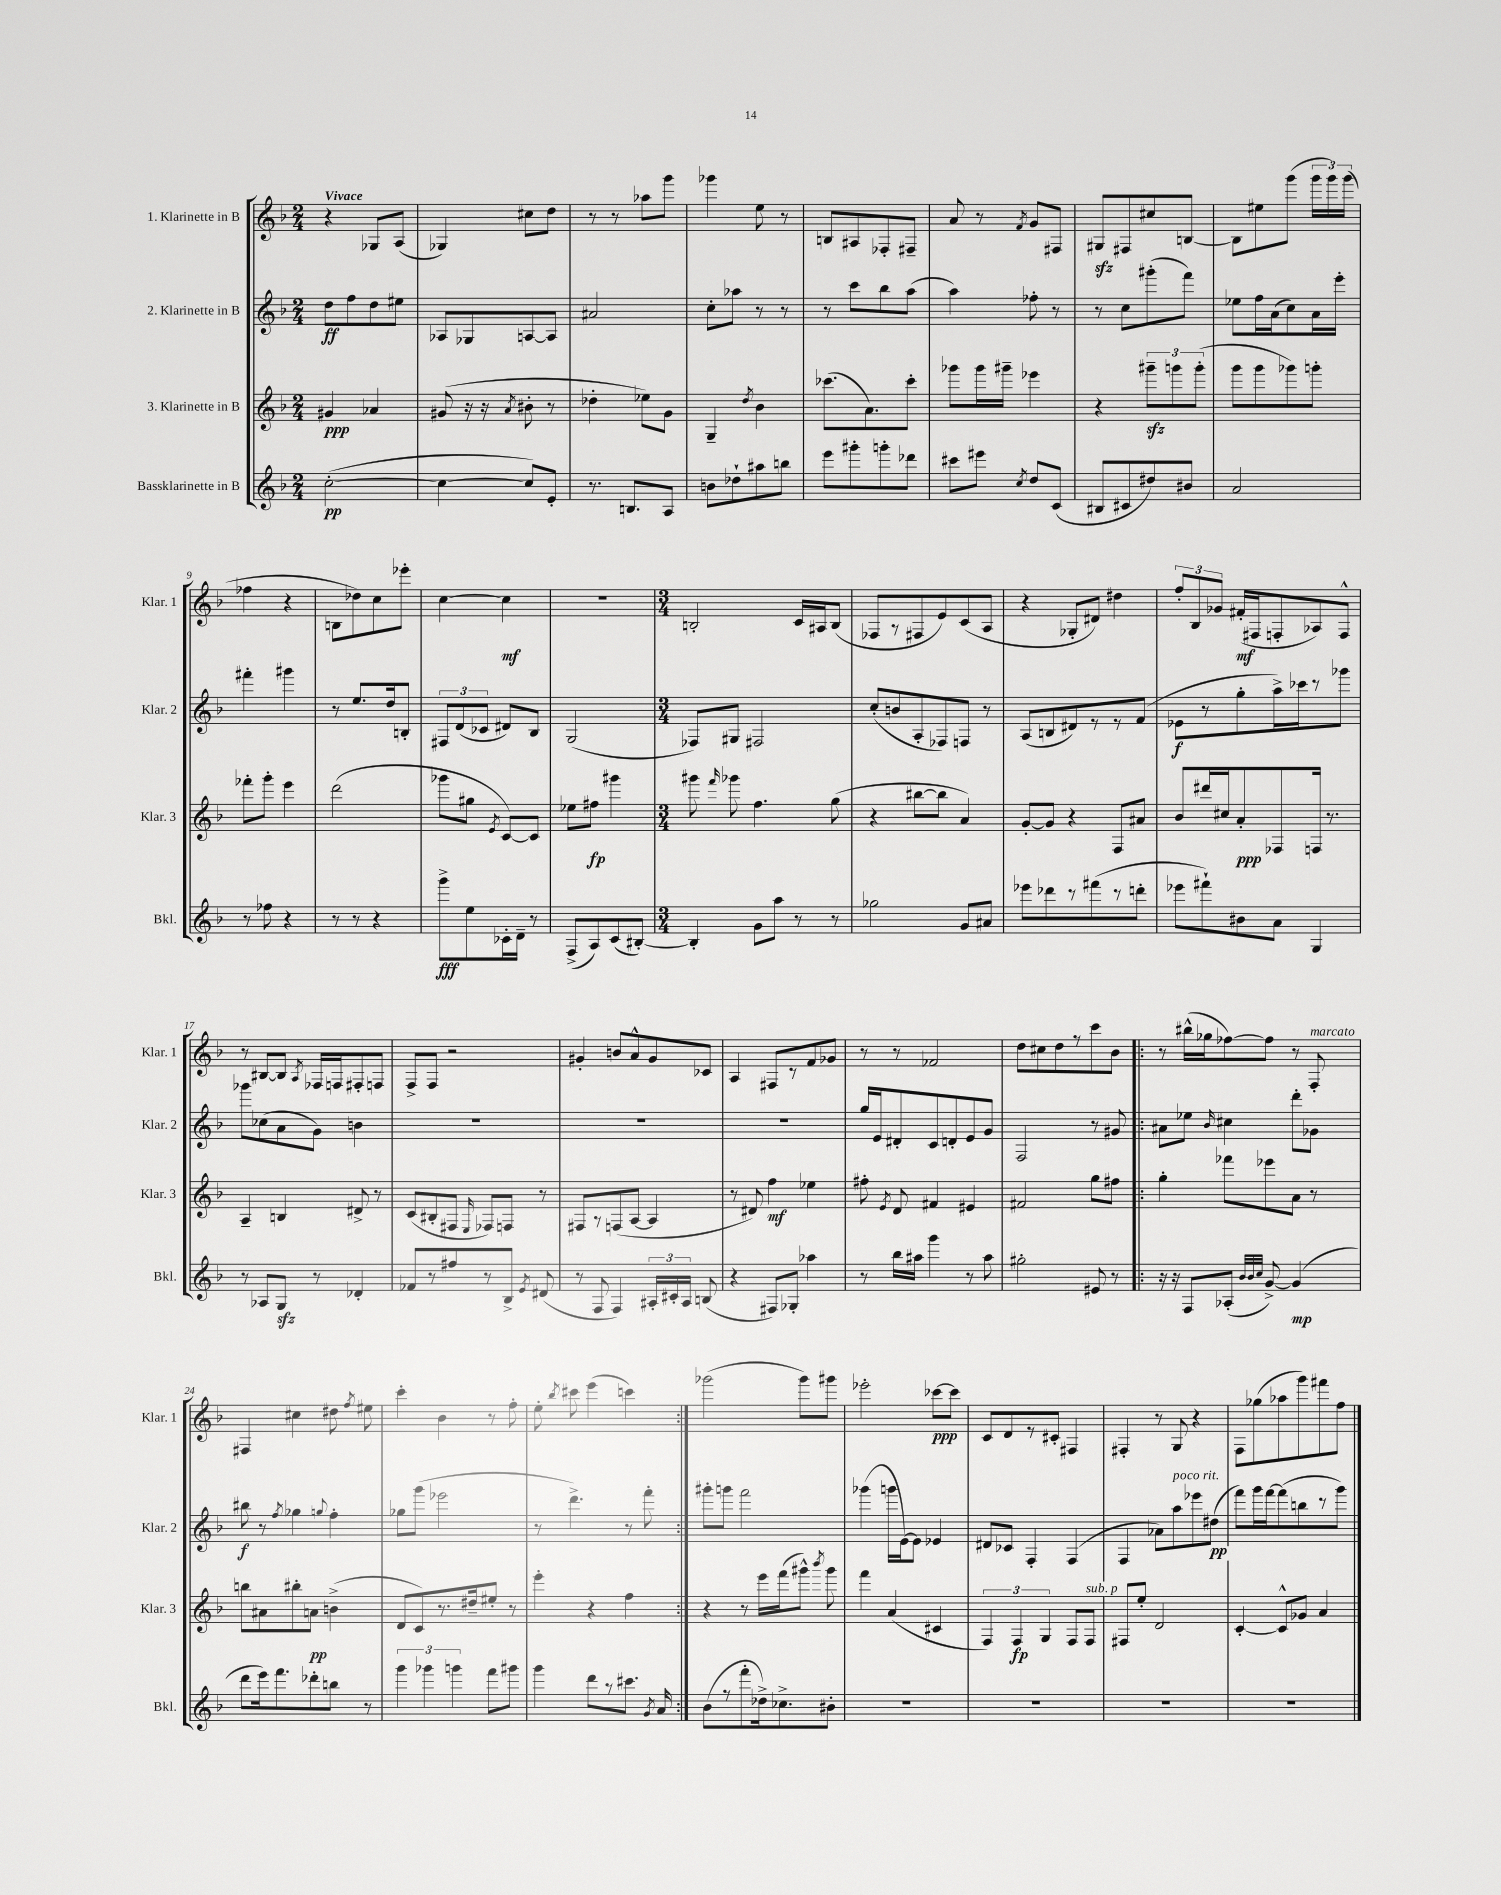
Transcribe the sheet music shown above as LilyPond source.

<<
\new StaffGroup <<
\new Staff = "s0" \with { instrumentName = "1. Klarinette in B" shortInstrumentName = "Klar. 1" } {
    \clef treble \key f \major \numericTimeSignature \time 2/4 \tempo "Vivace"
    \autoBeamOff r4 ges8[ a8]( |
    ges4) cis''8[ d''8] |
    r8 r8 aes''8[ g'''8] |
    ges'''4 e''8 r8 |
    b8[ ais8 fes8-. fis8]-- |
    a'8 r8 \acciaccatura { f'8 } g'8[ fis8] |
    gis8[\sfz fis8 cis''8 b8]~ |
    b8[ eis''8 g'''8]( \tuplet 3/2 { g'''16[ g'''16) g'''16]( } |
    fes''4 r4 |
    b8[ des''8) c''8 ees'''8]-. |
    c''4~ c''4\mf |
    r2 |
    \numericTimeSignature \time 3/4 b2-. c'16[ ais16 b8]( |
    fes8[ r8 fis8 e'8) c'8( a8] |
    r4 ges8[-. dis'8]) dis''4 |
    \tuplet 3/2 { f''8[-. bes8 ges'8] } fis'16[-.\mf( fis16 f8-. aes8) f8]-^ |
    r8 bis8[~ bis8] \acciaccatura { a8 } fes16[ f16 fis8-. f8] |
    f8[-> f8] r2 |
    gis'4-. b'8[ a'8-^ gis'8 ces'8] |
    a4 fis8[ r8 f'8 ges'8] |
    r8 r8 fes'2 |
    d''8[ cis''8 d''8 r8 c'''8 bes'8] |
    \repeat volta 2 { r8 bis''16[-^( ges''16 fes''8~) fes''8] r8 f8-.^\markup { \italic "marcato" } |
    fis4 cis''4 dis''8 \acciaccatura { f''8 } eis''8 |
    c'''4-. bes'4 r8 f''8-. |
    e''8-. \acciaccatura { bes''8 } cis'''8 e'''4( c'''4) | }
    ges'''2( ges'''8[) gis'''8] |
    ees'''2-. ces'''8[~\ppp ces'''8] |
    c'8[ d'8 r8 cis'8]-. fis4 |
    fis4-. r8 g8 r4 |
    f8[ ges''8( aes''8 g'''8) fis'''8 f''8] \bar "|." |
}
\new Staff = "s1" \with { instrumentName = "2. Klarinette in B" shortInstrumentName = "Klar. 2" } {
    \clef treble \key f \major \numericTimeSignature \time 2/4
    \autoBeamOff d''8[\ff f''8 d''8 eis''8] |
    aes8[ ges8 a8~ a8] |
    ais'2 |
    c''8[-. aes''8] r8 r8 |
    r8 c'''8[ bes''8 a''8]( |
    a''4) fes''8-. r8 |
    r8 c''8[ gis'''8-.( f'''8]) |
    ees''8[ f''16 a'16( c''8) a'16 e'''16]-. |
    fis'''4-. gis'''4 |
    r8 e''8.[ d''16 b8]-. |
    \tuplet 3/2 { fis8[ d'8( ces'8] } dis'8[) bes8] |
    g2( |
    \numericTimeSignature \time 3/4 fes8[) gis8] fis2 |
    c''8[-.( b'8 a8-. fes8) f8] r8 |
    a8[( b8 dis'8) r8 r8 f'8]( |
    ees'8[\f r8 g''8-. a''16->) ces'''16 r8 ges'''8] |
    ges'''8[ ces''8( a'8 g'8]) b'4 |
    R2. |
    R2. |
    R2. |
    g''16[ e'16 dis'8-. c'8 d'8-. e'8 g'8] |
    f2 r8 gis'8 |
    \repeat volta 2 { ais'8[ ees''8] \grace { bes'16 } cis''4 d'''8[-. ges'8] |
    bis''8\f r8 \acciaccatura { f''8 } ges''4 \appoggiatura { g''8 } f''4-. |
    ges''8[ g'''8]( ees'''2 |
    r8 d'''4.->) r8 f'''8-. | }
    gis'''8[-. g'''8] f'''2 |
    ges'''4( g'''16[ e'16~) e'8] ees'4 |
    dis'8[ ces'8] f4-. f4( |
    f4 aes'8[) a''8^\markup { \italic "poco rit." } ees'''8 dis''8]\pp( |
    f'''8[) g'''16 f'''16~ f'''8( b''8 r8 g'''8]) \bar "|." |
}
\new Staff = "s2" \with { instrumentName = "3. Klarinette in B" shortInstrumentName = "Klar. 3" } {
    \clef treble \key f \major \numericTimeSignature \time 2/4
    \autoBeamOff gis'4\ppp aes'4 |
    gis'8( r16 r16 \acciaccatura { a'8 } bis'8-. r8 |
    des''4-. ees''8[) g'8] |
    g4-- \acciaccatura { d''8 } bes'4 |
    ces'''8.[( a'8.) ces'''8]-. |
    ges'''8[ ges'''16 gis'''16]-- ees'''4 |
    r4 \tuplet 3/2 { gis'''8[--\sfz g'''8 g'''8]-.( } |
    g'''8[ g'''8 ges'''8) g'''8]-. |
    fes'''8[-. g'''8]-. e'''4 |
    d'''2( |
    ges'''8[ gis''8] \acciaccatura { e'8 } c'8[~) c'8] |
    ees''8[ fis''8]\fp gis'''4 |
    \numericTimeSignature \time 3/4 gis'''8 \grace { f'''16 } ges'''8 f''4. g''8( |
    r4 bis''8[~ bis''8] a'4) |
    g'8[~-. g'8] r4 f8[ ais'8] |
    bes'8[ dis'''16 cis''16 a'8-.\ppp fes8 f16] r8. |
    a4-- b4 dis'8-> r8 |
    c'8[( bis8-. fis8] \grace { e16 } fes8[) f8] r8 |
    fis8[ r8 f8( a8]~ a4 |
    r8 dis'8) f''4\mf ees''4 |
    fis''8-. \acciaccatura { e'8 } d'8 fis'4 eis'4 |
    fis'2 g''8[ fis''8] |
    \repeat volta 2 { g''4-. fes'''8[ ees'''8 a'8] r8 |
    b''8[ ais'8 bis''8-. a'8]\pp b'4->( |
    d'8[ c'8) r8. dis''16-- eis''8]-. r8 |
    e'''4-. r4 f''4 | }
    r4 r8 e'''16[ f'''16( gis'''8]-^) \acciaccatura { bes'''8 } gis'''8 |
    f'''4 a'4( cis'4 |
    \tuplet 3/2 { f4) f4\fp g4 } f8[ f8]^\markup { \italic "sub. p" } |
    fis8[ e''8]-. d'2 |
    c'4~-. c'8[-^ ges'8] a'4 \bar "|." |
}
\new Staff = "s3" \with { instrumentName = "Bassklarinette in B" shortInstrumentName = "Bkl." } {
    \clef treble \key f \major \numericTimeSignature \time 2/4
    \autoBeamOff c''2~-.\pp( |
    c''4~ c''8[) e'8]-. |
    r8. b8.[ a8] |
    b'8[ des''8-! ais''8 b''8] |
    e'''8[ gis'''8-. g'''8-. des'''8] |
    cis'''8[ eis'''8] \acciaccatura { c''8 } d''8[ c'8]( |
    bis8[ cis'8 dis''8) bis'8] |
    a'2 |
    r8 fes''8 r4 |
    r8 r8 r4 |
    g'''8[->\fff e''8 ces'16-. d'16]-- r8 |
    f8[->( a8) c'8( bis8]~-.) |
    \numericTimeSignature \time 3/4 bis4-. g'8[ a''8] r8 r8 |
    ges''2 g'8[ ais'8] |
    ees'''8[ des'''8 r8 fis'''8( r8 d'''8]-. |
    ees'''8[ fis'''8-!) bis'8 a'8] g4 |
    r8 aes8[ g8]\sfz r8 des'4-. |
    fes'8[ r8 fis''8 r8 bes8]-> \acciaccatura { e'8 } dis'8( |
    r8 f8 f4) \tuplet 3/2 { ais16[-. cis'16-. ais16] } b8( |
    r4 fis8[) ges8]-. aes''4 |
    r8 bes''16[ ais''16] g'''4 r8 ais''8 |
    gis''2-. eis'8 r8 |
    \repeat volta 2 { r16 r16 f8[ aes8]-.( \grace { bes'32[ bes'32 c''32] } g'8~->) g'4\mp( |
    d'''8[ e'''16) f'''8. des'''8-. b''8] r8 |
    \tuplet 3/2 { g'''4 ges'''4 g'''4 } f'''8[ gis'''8] |
    g'''4 d'''8[ r8 cis'''8.] \acciaccatura { g'8 } a'16 | }
    bes'8[( r8 f'''8-. des''16->) ces''8.-> bis'8]-. |
    R2. |
    R2. |
    R2. |
    R2. \bar "|." |
}
>>
>>
